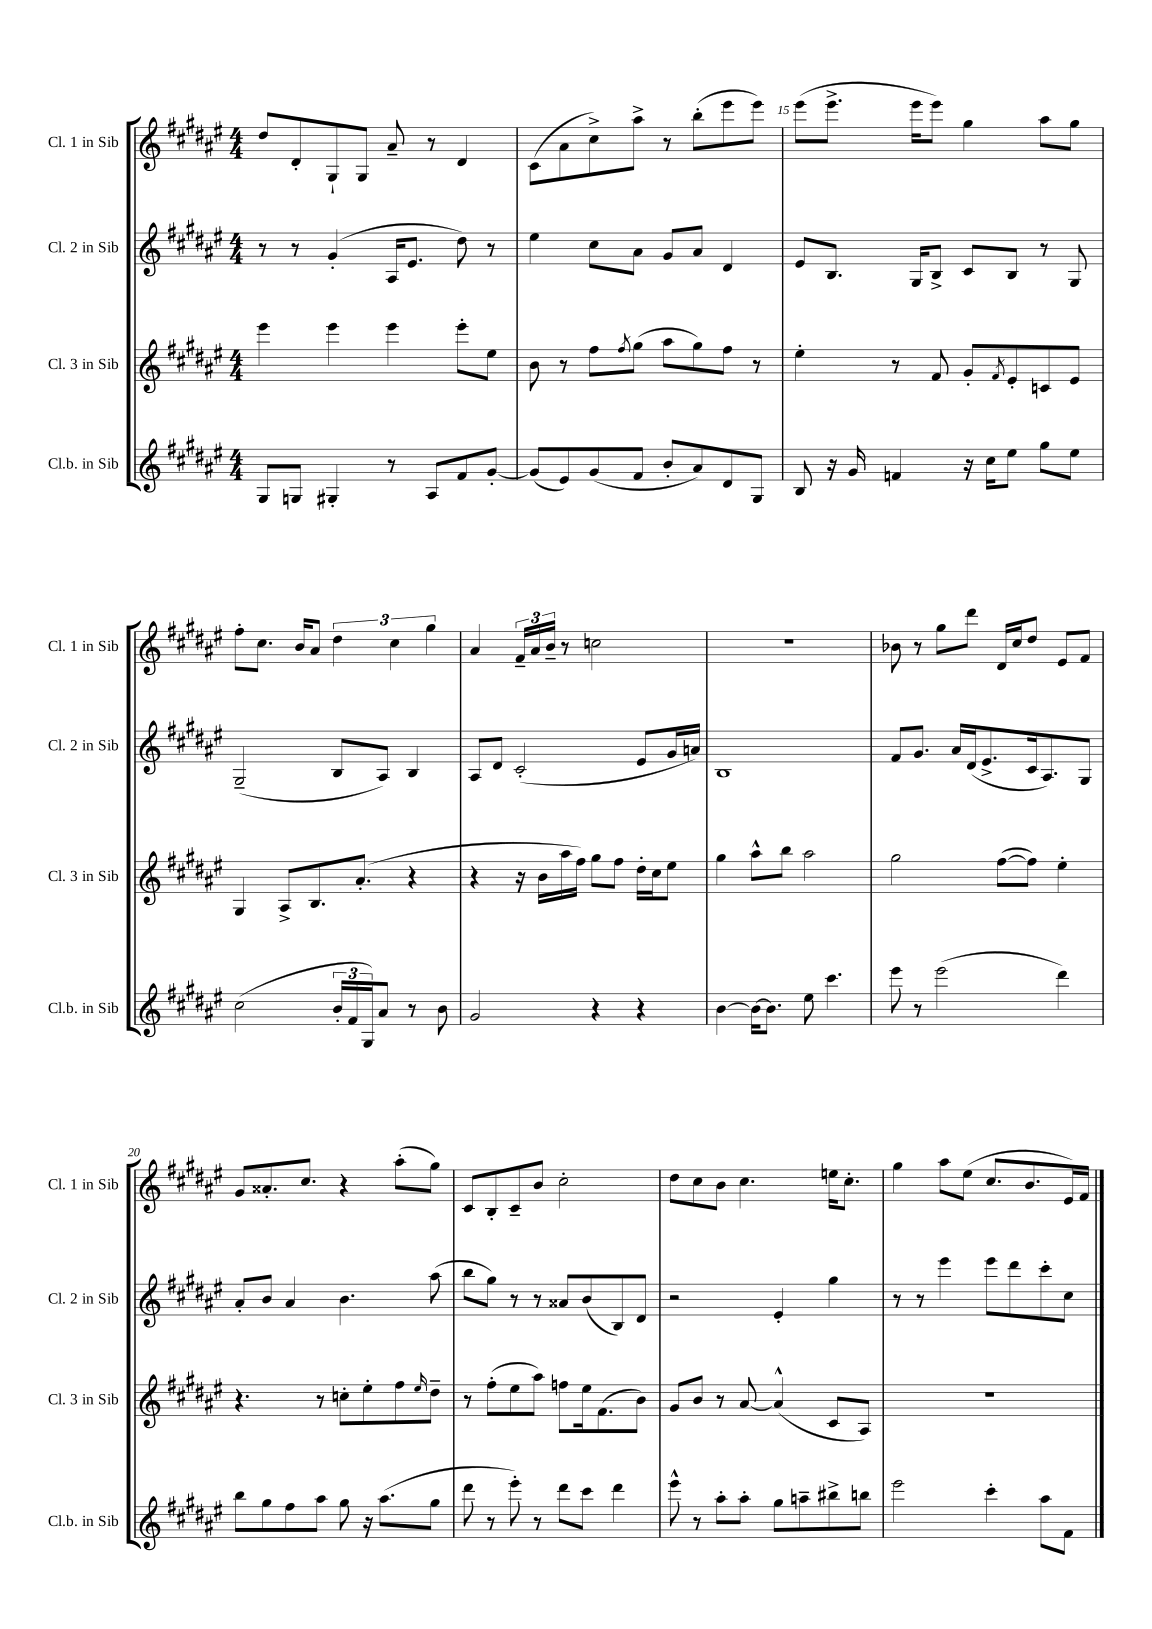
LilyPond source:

<<
\new StaffGroup <<
\new Staff = "s0" \with { instrumentName = "Cl. 1 in Sib" shortInstrumentName = "Cl. 1 in Sib" } {
    \clef treble \key fis \major \numericTimeSignature \time 4/4
    dis''8 dis'8-. gis8-! gis8 ais'8-- r8 dis'4 |
    cis'8( ais'8 cis''8->) ais''8-> r8 b''8-.( eis'''8 eis'''8) |
    eis'''8( eis'''8.-> eis'''16 eis'''8) gis''4 ais''8 gis''8 |
    fis''8-. cis''8. b'16 ais'8 \tuplet 3/2 { dis''4 cis''4 gis''4 } |
    ais'4 \tuplet 3/2 { fis'16-- ais'16 b'16-- } r8 c''2 |
    R1 |
    bes'8 r8 gis''8 dis'''8 dis'16 cis''16 dis''8 eis'8 fis'8 |
    gis'8 aisis'8.-. cis''8. r4 ais''8-.( gis''8) |
    cis'8 b8-. cis'8-- b'8 cis''2-. |
    dis''8 cis''8 b'8 cis''4. e''16 cis''8.-. |
    gis''4 ais''8 eis''8( cis''8. b'8. eis'16) fis'16 \bar "|." |
}
\new Staff = "s1" \with { instrumentName = "Cl. 2 in Sib" shortInstrumentName = "Cl. 2 in Sib" } {
    \clef treble \key fis \major \numericTimeSignature \time 4/4
    r8 r8 gis'4-.( ais16 eis'8. dis''8) r8 |
    eis''4 cis''8 ais'8 gis'8 ais'8 dis'4 |
    eis'8 b8. gis16 b8-> cis'8 b8 r8 gis8 |
    gis2--( b8 ais8) b4 |
    ais8 dis'8 cis'2-.( eis'8 gis'16 a'16) |
    b1 |
    fis'8 gis'8. ais'16 dis'16( eis'8.-> cis'16 ais8.) gis8 |
    ais'8-. b'8 ais'4 b'4. ais''8( |
    b''8 gis''8) r8 r8 aisis'8 b'8( b8) dis'8 |
    r2 eis'4-. gis''4 |
    r8 r8 eis'''4 eis'''8 dis'''8 cis'''8-. cis''8 \bar "|." |
}
\new Staff = "s2" \with { instrumentName = "Cl. 3 in Sib" shortInstrumentName = "Cl. 3 in Sib" } {
    \clef treble \key fis \major \numericTimeSignature \time 4/4
    eis'''4 eis'''4 eis'''4 eis'''8-. eis''8 |
    b'8 r8 fis''8 \acciaccatura { fis''8 } gis''8( ais''8 gis''8) fis''8 r8 |
    eis''4-. r8 fis'8 gis'8-. \acciaccatura { fis'8 } eis'8-. c'8 eis'8 |
    gis4 ais8-> b8. ais'8.-.( r4 |
    r4 r16 b'16 ais''16 fis''16) gis''8 fis''8 dis''16-. cis''16 eis''8 |
    gis''4 ais''8-^ b''8 ais''2 |
    gis''2 fis''8~( fis''8) eis''4-. |
    r4. r8 c''8-. eis''8-. fis''8 \grace { eis''16 } dis''8-- |
    r8 fis''8-.( eis''8 ais''8) f''8 eis''16 fis'8.( b'8) |
    gis'8 b'8 r8 ais'8~ ais'4-^( cis'8 ais8) |
    R1 \bar "|." |
}
\new Staff = "s3" \with { instrumentName = "Cl.b. in Sib" shortInstrumentName = "Cl.b. in Sib" } {
    \clef treble \key fis \major \numericTimeSignature \time 4/4
    gis8 g8 gis4-. r8 ais8 fis'8 gis'8~-. |
    gis'8( eis'8) gis'8( fis'8 b'8-. ais'8) dis'8 gis8 |
    b8 r16 gis'16 f'4 r16 cis''16 eis''8 gis''8 eis''8 |
    cis''2( \tuplet 3/2 { b'16-. fis'16 gis16) } ais'8 r8 b'8 |
    gis'2 r4 r4 |
    b'4~ b'16~ b'8. eis''8 cis'''4. |
    eis'''8 r8 eis'''2( dis'''4) |
    b''8 gis''8 fis''8 ais''8 gis''8 r16 ais''8.( gis''8 |
    dis'''8 r8 eis'''8-.) r8 dis'''8 cis'''8 dis'''4 |
    eis'''8-^ r8 ais''8-. ais''8-. gis''8 a''8-- bis''8-> b''8 |
    eis'''2 cis'''4-. ais''8 fis'8 \bar "|." |
}
>>
>>
\layout { \context { \Score currentBarNumber = #13 \override BarNumber.break-visibility = ##(#f #t #t) barNumberVisibility = #(every-nth-bar-number-visible 5) } }
